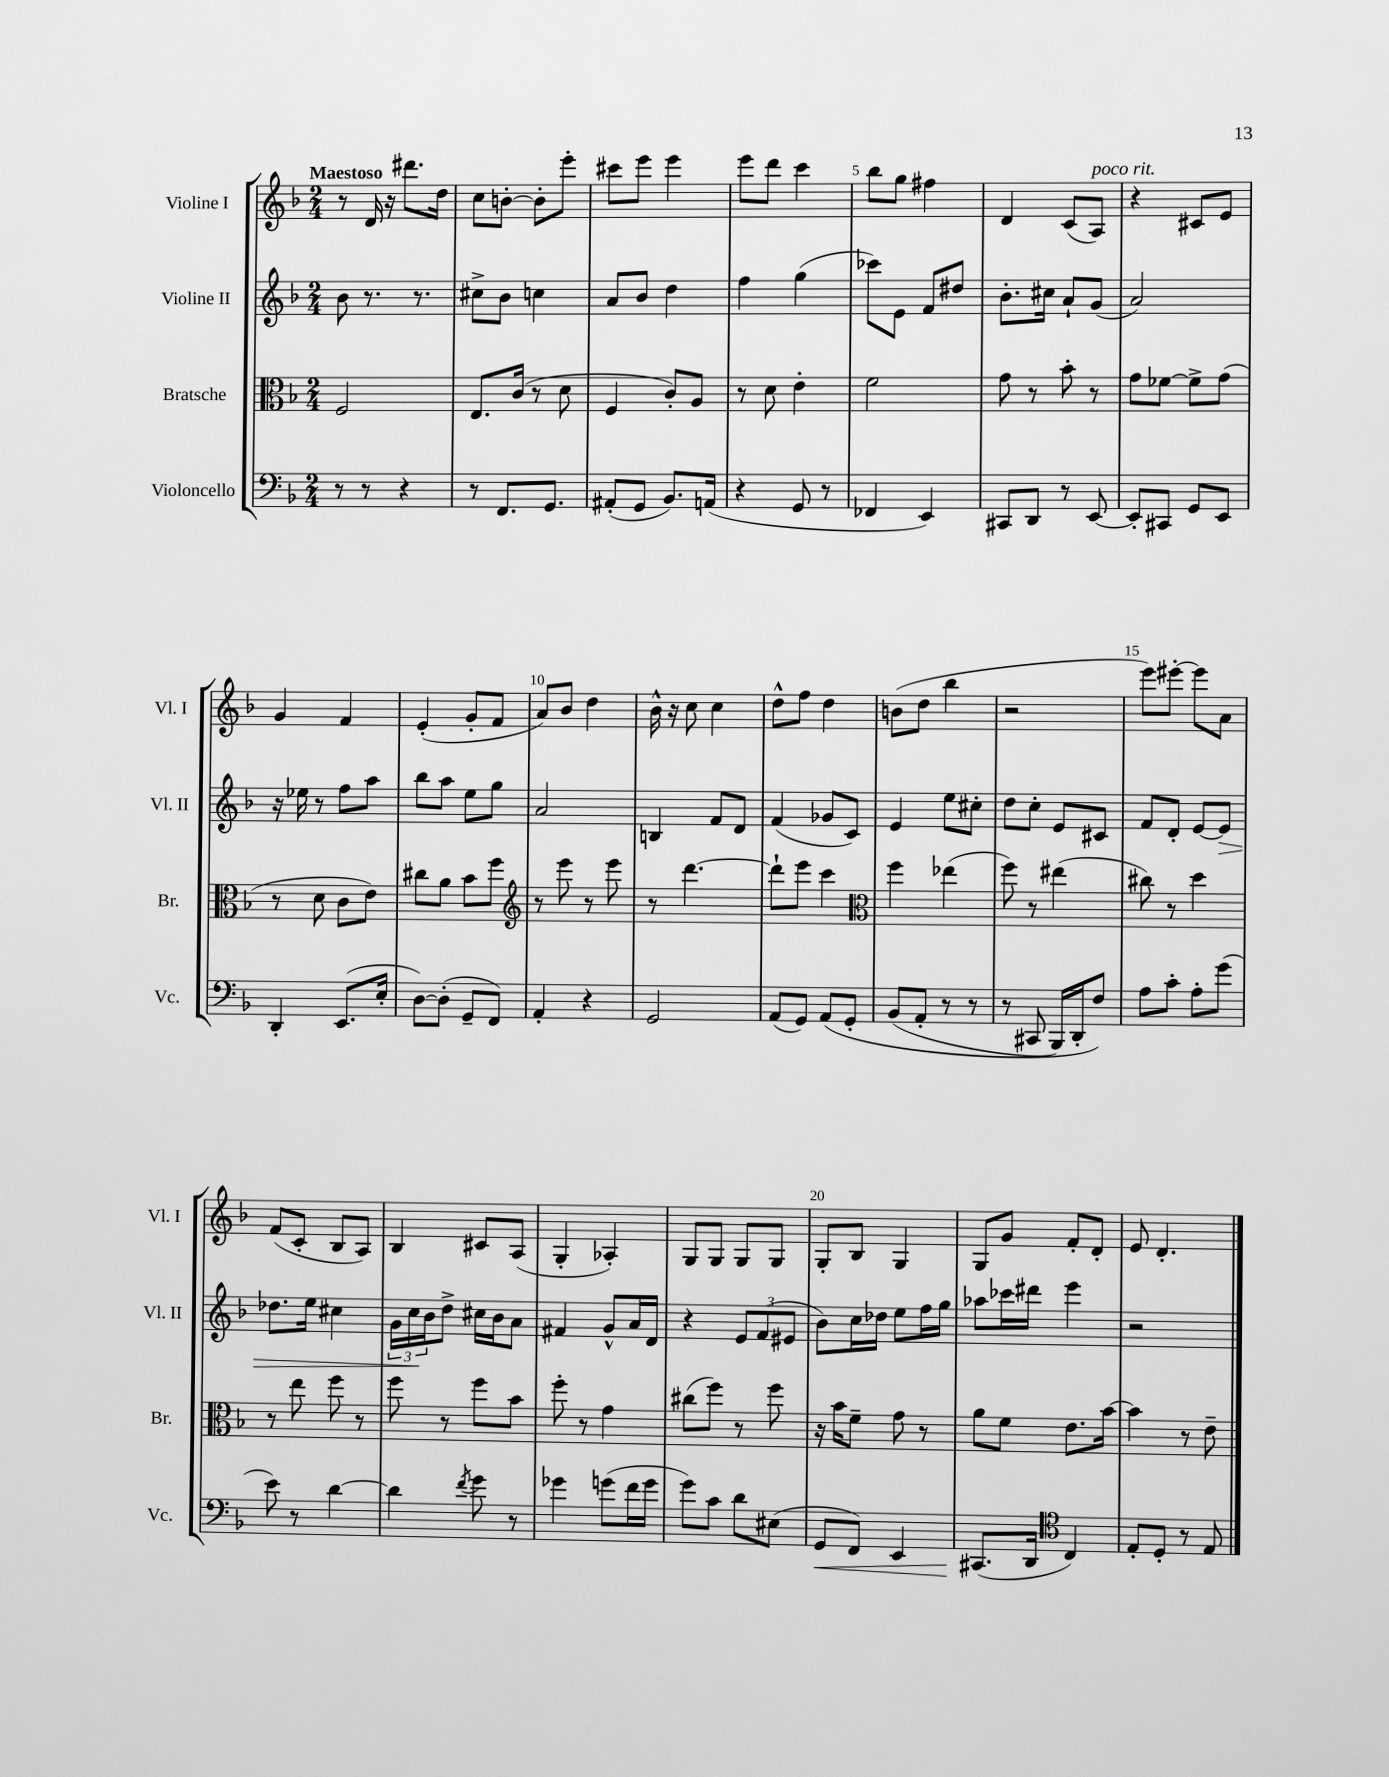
<<
\new StaffGroup <<
\new Staff = "s0" \with { instrumentName = "Violine I" shortInstrumentName = "Vl. I" } {
    \clef treble \key f \major \numericTimeSignature \time 2/4 \tempo "Maestoso"
    r8 d'16 r16 dis'''8. d''16 |
    c''8 b'8~-. b'8-. e'''8-. |
    cis'''8 e'''8 e'''4 |
    e'''8 d'''8 c'''4 |
    bes''8 g''8 fis''4 |
    d'4 c'8( a8^\markup { \italic "poco rit." }) |
    r4 cis'8 e'8 |
    g'4 f'4 |
    e'4-.( g'8-. f'8 |
    a'8) bes'8 d''4 |
    bes'16-^ r16 c''8 c''4 |
    d''8-^ f''8 d''4 |
    b'8( d''8 bes''4 |
    r2 |
    e'''8) eis'''8~-. eis'''8 a'8 |
    f'8( c'8-. bes8 a8) |
    bes4 cis'8 a8( |
    g4-. aes4-.) |
    g8 g8 g8 g8 |
    g8-. bes8 g4 |
    g8 g'8 f'8-. d'8-. |
    e'8 d'4.-. \bar "|." |
}
\new Staff = "s1" \with { instrumentName = "Violine II" shortInstrumentName = "Vl. II" } {
    \clef treble \key f \major \numericTimeSignature \time 2/4
    bes'8 r8. r8. |
    cis''8-> bes'8 c''4 |
    a'8 bes'8 d''4 |
    f''4 g''4( |
    ces'''8) e'8 f'8 dis''8 |
    bes'8.-. cis''16 a'8-! g'8( |
    a'2) |
    r16 ees''16 r8 f''8 a''8 |
    bes''8 a''8 e''8 g''8 |
    a'2 |
    b4 f'8 d'8 |
    f'4( ges'8 c'8) |
    e'4 e''8 cis''8-. |
    d''8 c''8-. e'8 cis'8 |
    f'8 d'8-. e'8~ e'8\> |
    des''8. e''16 cis''4 |
    \tuplet 3/2 { g'16 c''16\! bes'16 } d''8-> cis''16 bes'16 a'8 |
    fis'4 g'8-^ a'16 d'16 |
    r4 \tuplet 3/2 { e'8 f'8( eis'8 } |
    bes'8) c''16 des''16 e''8 f''16 g''16 |
    aes''8 ces'''16 dis'''16 e'''4 |
    r2 \bar "|." |
}
\new Staff = "s2" \with { instrumentName = "Bratsche" shortInstrumentName = "Br." } {
    \clef alto \key f \major \numericTimeSignature \time 2/4
    f2 |
    e8. c'16( r8 d'8 |
    f4 c'8-.) a8 |
    r8 d'8 e'4-. |
    f'2 |
    g'8 r8 bes'8-. r8 |
    g'8 fes'8~ fes'8-> g'8( |
    r8 d'8 c'8 e'8) |
    cis''8 a'8 bes'8 f''8 |
    \clef treble r8 e'''8 r8 e'''8 |
    r8 d'''4.~ |
    d'''8-! e'''8 c'''4 |
    \clef alto f''4 ees''4( |
    f''8) r8 eis''4( |
    cis''8) r8 d''4 |
    r8 e''8 f''8 r8 |
    f''8 r8 f''8 bes'8 |
    f''8-. r8 g'4 |
    cis''8( f''8) r8 f''8 |
    r16 bes'16 f'8-- g'8 r8 |
    a'8 f'8 e'8. bes'16~ |
    bes'4 r8 e'8-- \bar "|." |
}
\new Staff = "s3" \with { instrumentName = "Violoncello" shortInstrumentName = "Vc." } {
    \clef bass \key f \major \numericTimeSignature \time 2/4
    r8 r8 r4 |
    r8 f,8. g,8. |
    ais,8-.( g,8 bes,8.) a,16( |
    r4 g,8 r8 |
    fes,4 e,4) |
    cis,8 d,8 r8 e,8~ |
    e,8-. cis,8 g,8 e,8 |
    d,4-. e,8.( e16-. |
    d8~) d8-.( g,8-- f,8) |
    a,4-. r4 |
    g,2 |
    a,8( g,8) a,8\( g,8-. |
    bes,8( a,8-. r8 r8 |
    r8 cis,8 bes,,16) d,16-. f8\) |
    a8 c'8-. a8-. g'8( |
    e'8) r8 d'4~ |
    d'4 \acciaccatura { f'8 } g'8 r8 |
    ges'4 g'8( f'16 g'16 |
    g'8) c'8 d'8 eis8( |
    g,8\< f,8) e,4 |
    cis,8.\!( d,16 \clef tenor c4) |
    e8-. d8-. r8 e8 \bar "|." |
}
>>
>>
\layout { \context { \Score \override BarNumber.break-visibility = ##(#f #t #t) barNumberVisibility = #(every-nth-bar-number-visible 5) } }
